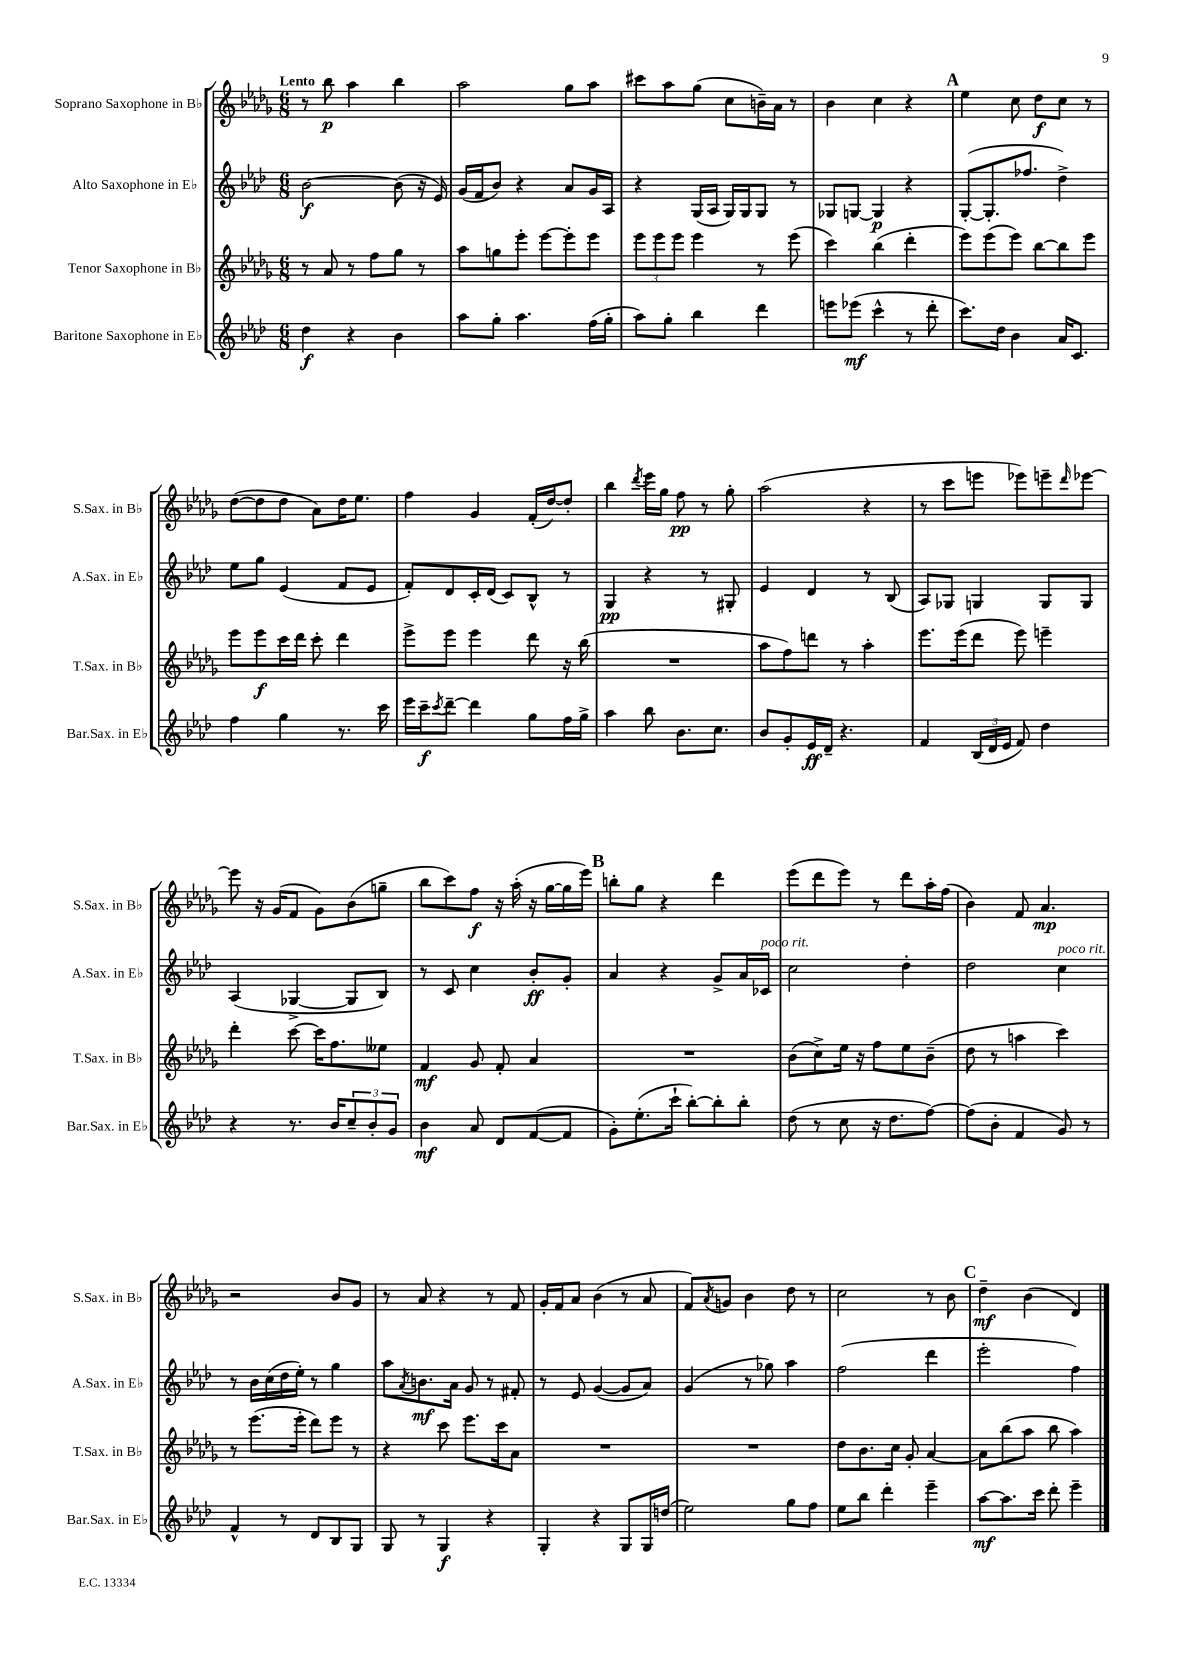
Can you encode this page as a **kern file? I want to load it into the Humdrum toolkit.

**kern	**dynam	**kern	**dynam	**kern	**dynam	**kern	**dynam
*part4	*part4	*part3	*part3	*part2	*part2	*part1	*part1
*staff4	*staff4	*staff3	*staff3	*staff2	*staff2	*staff1	*staff1
*I"Baritone Saxophone in E♭	*	*I"Tenor Saxophone in B♭	*	*I"Alto Saxophone in E♭	*	*I"Soprano Saxophone in B♭	*
*I'Bar.Sax. in E♭	*	*I'T.Sax. in B♭	*	*I'A.Sax. in E♭	*	*I'S.Sax. in B♭	*
*clefG2	*	*clefG2	*	*clefG2	*	*clefG2	*
*k[b-e-a-d-]	*	*k[b-e-a-d-g-]	*	*k[b-e-a-d-]	*	*k[b-e-a-d-g-]	*
*M6/8	*	*M6/8	*	*M6/8	*	*M6/8	*
=1	=1	=1	=1	=1	=1	=1	=1
!	!	!	!	!	!	!LO:TX:a:B:t=Lento	!
4dd-\	f	8r	.	[2b-\	f	8r	.
.	.	8a-/	.	.	.	8bb-\	p
4r	.	8r	.	.	.	4aa-\	.
.	.	8ff\L	.	.	.	.	.
4b-\	.	8gg-\J	.	(8b-\]	.	4bb-\	.
.	.	8r	.	16r	.	.	.
.	.	.	.	16e-/)	.	.	.
=2	=2	=2	=2	=2	=2	=2	=2
8aa-\L	.	8aa-\L	.	(16g/LL	.	2aa-\	.
.	.	.	.	16f/J	.	.	.
8gg'\J	.	8ggn\	.	8b-/J)	.	.	.
4.aa-\	.	8eee-'\J	.	4r	.	.	.
.	.	[8eee-\L	.	.	.	.	.
.	.	8eee-'\]	.	8a-/L	.	8gg-\L	.
(16ff\LL	.	8eee-\J	.	16g/L	.	8aa-\J	.
16gg'\JJ	.	.	.	16A-/JJ	.	.	.
=3	=3	=3	=3	=3	=3	=3	=3
8aa-\L)	.	12eee-\L	.	4r	.	8ccc#X\L	.
.	.	12eee-\	.	.	.	.	.
8gg'\J	.	.	.	.	.	8aa-\	.
.	.	12eee-\J	.	.	.	.	.
4bb-\	.	4eee-\	.	(16G/LL	.	(8gg-\J	.
.	.	.	.	16A-/JJ	.	.	.
.	.	.	.	16G/LL)	.	8cc\L	.
.	.	.	.	16G/J	.	.	.
4ddd-\	.	8r	.	8G/J	.	16bn~\L)	.
.	.	.	.	.	.	16a-\JJ	.
.	.	(8eee-\	.	8r	.	8r	.
=4	=4	=4	=4	=4	=4	=4	=4
8eeen\L	.	4ccc\)	.	8G-X/L	.	4b-\	.
(8eee-X\J	mf	.	.	[8Gn/J	.	.	.
4ccc^^\	.	(4bb-\	.	4G/]	p	4cc\	.
8r	.	4ddd-'\	.	4r	.	4r	.
8ddd-'\	.	.	.	.	.	.	.
!!LO:REH:place=s1:t=A
=5	=5	=5	=5	=5	=5	=5	=5
8.ccc\L)	.	8eee-\L)	.	([8G'/L	.	4ee-\	.
.	.	(8eee-\	.	8.G'/]	.	.	.
16dd-\Jk	.	.	.	.	.	.	.
4b-\	.	8eee-\J)	.	.	.	8cc\	.
.	.	.	.	8.ff-X/J	.	.	.
.	.	[8bb-\L	.	.	.	8dd-\L	f
16a-/KL	.	8bb-\]	.	4dd-^\)	.	8cc\J	.
8.c/J	.	.	.	.	.	.	.
.	.	8eee-\J	.	.	.	8r	.
!!LO:LB:g=z
=6	=6	=6	=6	=6	=6	=6	=6
4ff\	.	8eee-\L	.	8ee-\L	.	([8dd-\L	.
.	.	8eee-\	f	8gg\J	.	8dd-\]	.
4gg\	.	16ccc\L	.	(4e-/	.	8dd-\J	.
.	.	16ddd-\JJ	.	.	.	.	.
.	.	8ccc'\	.	.	.	8a-\L)	.
8.r	.	4ddd-\	.	8f/L	.	16dd-\K	.
.	.	.	.	.	.	8.ee-\J	.
.	.	.	.	8e-/J	.	.	.
16ccc\	.	.	.	.	.	.	.
=7	=7	=7	=7	=7	=7	=7	=7
16eee-\LL	.	8eee-^\L	.	8f'/L)	.	4ff\	.
16ccc~\J	f	.	.	.	.	.	.
8qccc/	.	.	.	.	.	.	.
[8ddd-~\J	.	8eee-\J	.	8d-/	.	.	.
4ddd-\]	.	4eee-\	.	16c'/L	.	4g-/	.
.	.	.	.	(16d-/JJ	.	.	.
.	.	.	.	8c/L)	.	.	.
8gg\L	.	8ddd-\	.	8B-^^/J	.	(16f'/LL	.
.	.	.	.	.	.	[16dd-/J)	.
16ff\L	.	16r	.	8r	.	8dd-'/J]	.
16gg^\JJ	.	(16bb-\	.	.	.	.	.
=8	=8	=8	=8	=8	=8	=8	=8
4aa-\	.	2.r	.	4G/	pp	4bb-\	.
.	.	.	.	.	.	8qddd-/	.
8bb-\	.	.	.	4r	.	16eee-\LL	.
.	.	.	.	.	.	16gg-\JJ	.
8.b-\L	.	.	.	.	.	8ff\	pp
.	.	.	.	8r	.	8r	.
8.cc\J	.	.	.	.	.	.	.
.	.	.	.	8G#X'/	.	8gg-'\	.
=9	=9	=9	=9	=9	=9	=9	=9
8b-/L	.	8aa-\L	.	4e-/	.	(2aa-\	.
8g'/	.	8ff\)	.	.	.	.	.
16e-/L	ff	8dddn\J	.	4d-/	.	.	.
16d-~/JJ	.	.	.	.	.	.	.
4.r	.	8r	.	.	.	.	.
.	.	4aa-'\	.	8r	.	4r	.
.	.	.	.	(8B-/	.	.	.
=10	=10	=10	=10	=10	=10	=10	=10
4f/	.	8.eee-\L	.	8A-/L)	.	8r	.
.	.	.	.	8G-X/J	.	8ccc\L	.
.	.	(16eee-\k	.	.	.	.	.
(24B-/LL	.	8ddd-\J	.	4Gn/	.	8eeen\J	.
24d-/	.	.	.	.	.	.	.
24e-/JJ	.	.	.	.	.	.	.
8f/)	.	8eee-\)	.	.	.	8eee-X\L)	.
4dd-\	.	4eeen~\	.	8G/L	.	8eeen~\	.
.	.	.	.	.	.	16qqddd-/	.
.	.	.	.	8G/J	.	[8eee-X\J	.
!!LO:LB:g=z
=11	=11	=11	=11	=11	=11	=11	=11
4r	.	4ddd-'\	.	(4A-/	.	8eee-\]	.
.	.	.	.	.	.	16r	.
.	.	.	.	.	.	(16g-/KL	.
8.r	.	[8ccc\	.	[4G-X^/	.	8f/J	.
.	.	16ccc\KL]	.	.	.	8g-\L)	.
16b-/KL	.	8.ff\	.	.	.	.	.
12cc~/	.	.	.	8G-/L]	.	(8b-\	.
12b-'/	.	.	.	.	.	.	.
.	.	8ee--X\J	.	8B-/J)	.	8ggn~\J	.
12g/J	.	.	.	.	.	.	.
=12	=12	=12	=12	=12	=12	=12	=12
4b-\	mf	4f/	mf	8r	.	8bb-\L	.
.	.	.	.	8c/	.	8ccc\)	.
8a-/	.	8g-/	.	4cc\	.	8ff\J	f
8d-/L	.	8f'/	.	.	.	16r	.
.	.	.	.	.	.	(16aa-'\	.
([8f/	.	4a-/	.	8b-'/L	ff	16r	.
.	.	.	.	.	.	[16gg-\LL	.
8f/J]	.	.	.	8g'/J	.	16gg-\]	.
.	.	.	.	.	.	16eee-\JJ)	.
!!LO:REH:place=s1:t=B
=13	=13	=13	=13	=13	=13	=13	=13
8g'\L)	.	2.r	.	4a-/	.	8bbn'\L	.
(8.ee-'\	.	.	.	.	.	8gg-\J	.
.	.	.	.	4r	.	4r	.
16ccc`\Jk	.	.	.	.	.	.	.
[8bb-'\L)	.	.	.	.	.	.	.
8bb-'\]	.	.	.	8g^/L	.	4ddd-\	.
8bb-'\J	.	.	.	16a-/L	.	.	.
!	!	!	!	!LO:TX:a:i:t=poco rit.	!	!	!
.	.	.	.	16c-X/JJ	.	.	.
=14	=14	=14	=14	=14	=14	=14	=14
(8dd-\	.	(8b-\L	.	2cc\	.	(8eee-\L	.
8r	.	8cc^\)	.	.	.	8ddd-\	.
8cc\	.	16ee-\Jk	.	.	.	8eee-\J)	.
.	.	16r	.	.	.	.	.
16r	.	8ff\L	.	.	.	8r	.
8.dd-\L	.	.	.	.	.	.	.
.	.	8ee-\	.	4dd-'\	.	8ddd-\L	.
[8ff\J)	.	(8b-~\J	.	.	.	16aa-'\L	.
.	.	.	.	.	.	(16ff\JJ	.
=15	=15	=15	=15	=15	=15	=15	=15
(8ff\L]	.	8dd-\	.	2dd-\	.	4b-\)	.
8b-'\J	.	8r	.	.	.	.	.
4f/	.	4aan\	.	.	.	8f/	.
.	.	.	.	.	.	4.a-/	mp
!	!	!	!	!LO:TX:a:i:t=poco rit.	!	!	!
8g/)	.	4ccc\)	.	4cc\	.	.	.
8r	.	.	.	.	.	.	.
!!LO:LB:g=z
=16	=16	=16	=16	=16	=16	=16	=16
4f^^/	.	8r	.	8r	.	2r	.
.	.	(8.eee-\L	.	16b-\LL	.	.	.
.	.	.	.	(16cc\	.	.	.
8r	.	.	.	16dd-\	.	.	.
.	.	16eee-'\Jk	.	16ee-'\JJ)	.	.	.
8d-/L	.	8ddd-\L)	.	8r	.	.	.
8B-/	.	8eee-\J	.	4gg\	.	8b-/L	.
8G/J	.	8r	.	.	.	8g-/J	.
=17	=17	=17	=17	=17	=17	=17	=17
8G/	.	4r	.	8aa-\L	.	8r	.
.	.	.	.	8qa-/	.	.	.
8r	.	.	.	8.bn\	mf	8a-/	.
4G/	f	8ccc\	.	.	.	4r	.
.	.	.	.	16a-\Jk	.	.	.
.	.	8.eee-\L	.	8g/	.	.	.
4r	.	.	.	8r	.	8r	.
.	.	16ccc\k	.	.	.	.	.
.	.	8a-\J	.	8f#X'/	.	8f/	.
=18	=18	=18	=18	=18	=18	=18	=18
4G'/	.	2.r	.	8r	.	16g-'/LL	.
.	.	.	.	.	.	16f/J	.
.	.	.	.	8e-/	.	8a-/J	.
4r	.	.	.	([4g/	.	(4b-\	.
8G/L	.	.	.	8g/L]	.	8r	.
16G/L	.	.	.	8a-/J)	.	8a-/	.
(16ddn/JJ	.	.	.	.	.	.	.
=19	=19	=19	=19	=19	=19	=19	=19
2ee-\)	.	2.r	.	(4g/	.	8f/L)	.
.	.	.	.	.	.	8qa-/	.
.	.	.	.	.	.	8gn/J	.
.	.	.	.	8r	.	4b-\	.
.	.	.	.	8gg-X\)	.	.	.
8gg\L	.	.	.	4aa-\	.	8dd-\	.
8ff\J	.	.	.	.	.	8r	.
=20	=20	=20	=20	=20	=20	=20	=20
8ee-\L	.	8dd-\L	.	(2ff\	.	2cc\	.
8bb-\J	.	8.b-\	.	.	.	.	.
4ddd-'\	.	.	.	.	.	.	.
.	.	16cc\Jk	.	.	.	.	.
.	.	8g-'/	.	.	.	.	.
4eee-~\	.	[4a-/	.	4ddd-\	.	8r	.
.	.	.	.	.	.	8b-\	.
!!LO:REH:place=s1:t=C
=21	=21	=21	=21	=21	=21	=21	=21
[8aa-\L	mf	8a-\L]	.	2eee-'\	.	4dd-~\	mf
8.aa-\]	.	(8bb-\	.	.	.	.	.
.	.	8aa-\J	.	.	.	(4b-\	.
16ccc\Jk	.	.	.	.	.	.	.
8ddd-'\	.	8bb-\	.	.	.	.	.
4eee-~\	.	4aa-\)	.	4ff\)	.	4d-/)	.
==	==	==	==	==	==	==	==
*-	*-	*-	*-	*-	*-	*-	*-
